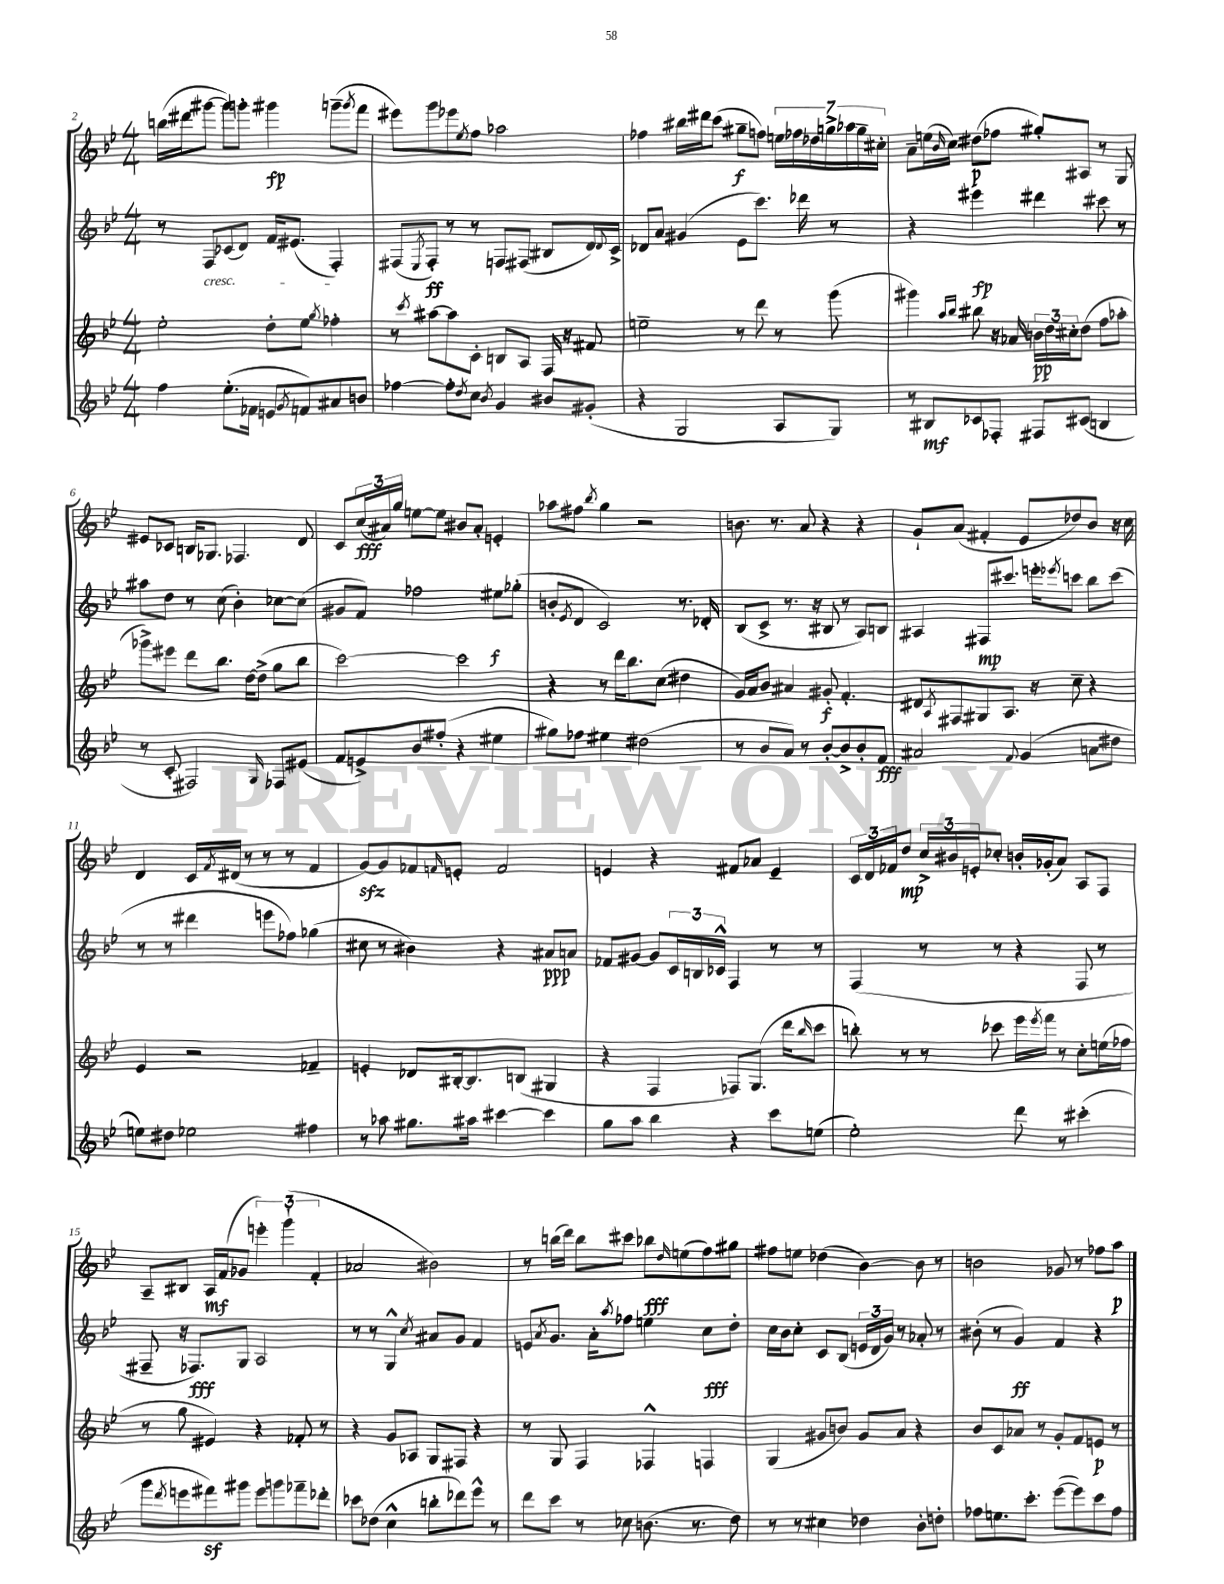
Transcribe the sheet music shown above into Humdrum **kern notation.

**kern	**kern	**kern	**kern
*staff4	*staff3	*staff2	*staff1
*clefG2	*clefG2	*clefG2	*clefG2
*k[b-e-]	*k[b-e-]	*k[b-e-]	*k[b-e-]
*M4/4	*M4/4	*M4/4	*M4/4
4ff	2ee-'	8r	(16bb
.	.	.	16ddd#
.	.	8F	[8ggg#
(8.ee-'	.	(8c-	8ggg#])
.	.	8d)	8ggg'
16f-	.	.	.
8e	8dd'	16f	4ggg#
.	.	(8.e#	.
8qg	.	.	.
8f)	8ee-	.	.
.	8qgg	.	.
8a#	4ff-'	4F')	(8ggg~
.	.	.	8qggg
8b	.	.	8fff
=	=	=	=
[4ff-	8r	(8F#	8eee#)
.	8qccc	8qE-	.
.	[8aa#	8F#')	8ggg
8ff-']	8aa#]	8r	8eee-
8qdd	.	.	8qee-
8cc	8c'	8r	8ff
8qb-	.	.	.
4g	8B	8F	2aa-
.	8A	(8F#	.
8b#	16F	8B#	.
.	16r	.	.
(8g#'	8f#	16d)	.
.	.	8qqd	.
.	.	16c^	.
=	=	=	=
4r	2ee~	8d-	4ff-
.	.	8a	.
2G	.	(4g#	16bb#
.	.	.	16ddd#
.	.	.	(8ccc
.	8r	8e-	8gg#~
.	8ddd	8.ccc)	8ff)
8A	8r	.	28ee
.	.	.	28ff-
.	.	16ddd-	.
.	.	.	28dd-
.	.	.	28gg^
8G)	(8ggg	8r	.
.	.	.	28aa-
.	.	.	28gg~
.	.	.	28cc#'
=	=	=	=
8r	4ggg#)	4r	8a~
8B#	.	.	(16ee
.	.	.	16qqb-
.	.	.	16cc)
.	16qqaa	.	.
.	16qqbb-	.	.
8c-	8bb#	4eee#	(8dd#
8F-'	16r	.	8ff-
.	16a-	.	.
8F#	24b	4ddd#	8gg#')
.	24dd	.	.
.	24cc#'	.	.
(8c#	(8dd	.	8A#
4B	8ff	8ccc#	8r
.	8aa-'	8r	8G
=	=	=	=
8r	8ggg-^)	8aa#	8e#
8c'	8eee#	8dd	8c-
2F#)	8ddd	8r	16B
.	.	.	8.G-
.	8.bb-	(8cc	.
.	.	4b-')	4.F-
.	[16dd	.	.
.	(8dd^]	.	.
16qqG	.	.	.
8F-	8gg	[8cc-	.
(8e#	8bb-	(8cc-]	8d
=	=	=	=
8f	[2ccc)	8g#	8c
8e^)	.	8f)	(24cc
.	.	.	24a#)
.	.	.	24gg
8b-	.	2ff-	[8ee
(8ff#'	.	.	8ee]
4r	2ccc]	.	8b#
.	.	.	8a#'
4ee#	.	8ee#	4e'
.	.	(8gg-'	.
=	=	=	=
8gg#)	4r	8b'	8aa-
.	.	8qe-	.
8ff-	.	8d	8ff#
.	.	.	8qbb-
4ee#	8r	2c)	4gg
.	16ddd	.	.
.	8.bb-	.	.
(2dd#	.	.	2r
.	(8cc	.	.
.	4dd#	8.r	.
.	.	16d-'	.
=	=	=	=
8r	16g)	(8B-	8.b
.	16a	.	.
8b-	8b-	8c^	.
.	.	.	8.r
8a)	4a#	8.r	.
8r	.	.	8a
.	.	16r	.
[8b-'	8g#'	8B#	4r
8b-^]	4.f'	8r	.
8b-'	.	8A)	4r
8f	.	8B	.
=	=	=	=
2a#	8d#	4A#	8g`
.	8qA	.	.
.	8F#	.	(8a
.	8G#	8F#	4f#'
.	8.A	8.ccc#	.
8qqf	.	.	.
(4g	.	.	8e-
.	16r	16eee'	.
.	.	8qeee-	.
.	8cc~	8ccc	8dd-)
8a	4r	8bb-	8b-
8dd#	.	(8ccc	16r
.	.	.	16cc
=	=	=	=
8ee)	4e-	8r	4d
8dd#	.	8r	.
2ee-	2r	4ddd#	16c
.	.	.	8qf
.	.	.	(16d#
.	.	.	8r
.	.	8eee	8r
.	.	8ff-)	8r
4ff#	4f-~	(4gg-	4f
=	=	=	=
8r	4e'	8cc#	[8g)
8aa-	.	8r	8g]
8.gg#	8d-	4b#)	8f-
.	.	.	16qqf
.	[16B#'	.	8e'
16aa#	8.B#]	.	.
[4ccc#	.	4r	2f
.	(8B	.	.
4ccc#]	4G#	8a#	.
.	.	8a	.
=	=	=	=
8gg	4r	8f-	4e
8aa	.	[8g#	.
4bb-	4F	8g#]	4r
.	.	24c	.
.	.	24B	.
.	.	24c-^^	.
4r	8F-)	4F	8f#
.	(8.G	.	8a-
8ccc	.	8r	4e~
.	16ddd	.	.
.	16qqbb-	.	.
(8ee	8ccc	8r	.
=	=	=	=
2ee-')	8bb')	(4F	24c
.	.	.	24d
.	.	.	24f-
.	8r	.	8dd
.	8r	8r	24cc^
.	.	.	24b#
.	.	.	24e'
.	8ccc-	8r	8cc-'
8ddd	16eee-	4r	16b'
.	8qeee-	.	.
.	16fff	.	(16g-'
8r	8r	.	8a)
(4ccc#'	8cc'	8F	8A
.	(16ee	8r	8F
.	16ff-	.	.
=	=	=	=
8ggg	8r	8F#~	8A~
8qddd	.	.	.
8eee	8gg	16r	8B#
.	.	8.F-)	.
8fff#)	4e#)	.	16A
.	.	.	(16f
8ggg#	.	8G	8g-
8eee	4r	2A	6eee')
8ggg	.	.	.
.	.	.	(6ggg`
8fff-~	8f-'	.	.
.	.	.	6f'
8ddd-'	8r	.	.
=	=	=	=
8ccc-	4r	8r	2a-
(8dd-	.	8r	.
4cc^^	8g	4G^^	.
.	8A-	.	.
.	.	8qcc	.
8bb'	8G	8a#	2b#)
8ddd-)	8F#	8g	.
8eee-^^	4r	4f	.
8r	.	.	.
=	=	=	=
8ddd	8r	8e	8r
.	.	8qa	.
8ccc	8G	8.g	(16bb
.	.	.	16ddd)
8r	4F	.	8bb
.	.	16a'	.
.	.	8qaa	.
8cc-	.	8ff-	8ccc#
(8.b	4F-^^	4ee	8bb-
.	.	.	16qqdd
.	.	.	(8ee
8.r	.	.	.
.	4F	8cc	8ff)
8dd)	.	8dd'	8gg#
=	=	=	=
8r	(4G	16cc	8ff#
.	.	16b-	.
8r	.	8cc'	8ee
4cc#	8g#	8c	(4dd-
.	8b)	(8B-	.
4dd-	8g#	24e	[4b-)
.	.	24d	.
.	.	24g)	.
.	8a	8r	.
8b-'	4r	8a-'	8b-]
8dd'	.	8r	8r
=	=	=	=
8ff-	8b-	(8b#'	2b
8.ee	8c	8r	.
.	8a-	4g)	.
8.ccc'	.	.	.
.	8r	.	.
([8eee-	8g'	4f	8g-
8eee-])	8f	.	8r
8ccc	8e	4r	8ff-
8ff-	8r	.	8aa
==	==	==	==
*-	*-	*-	*-
